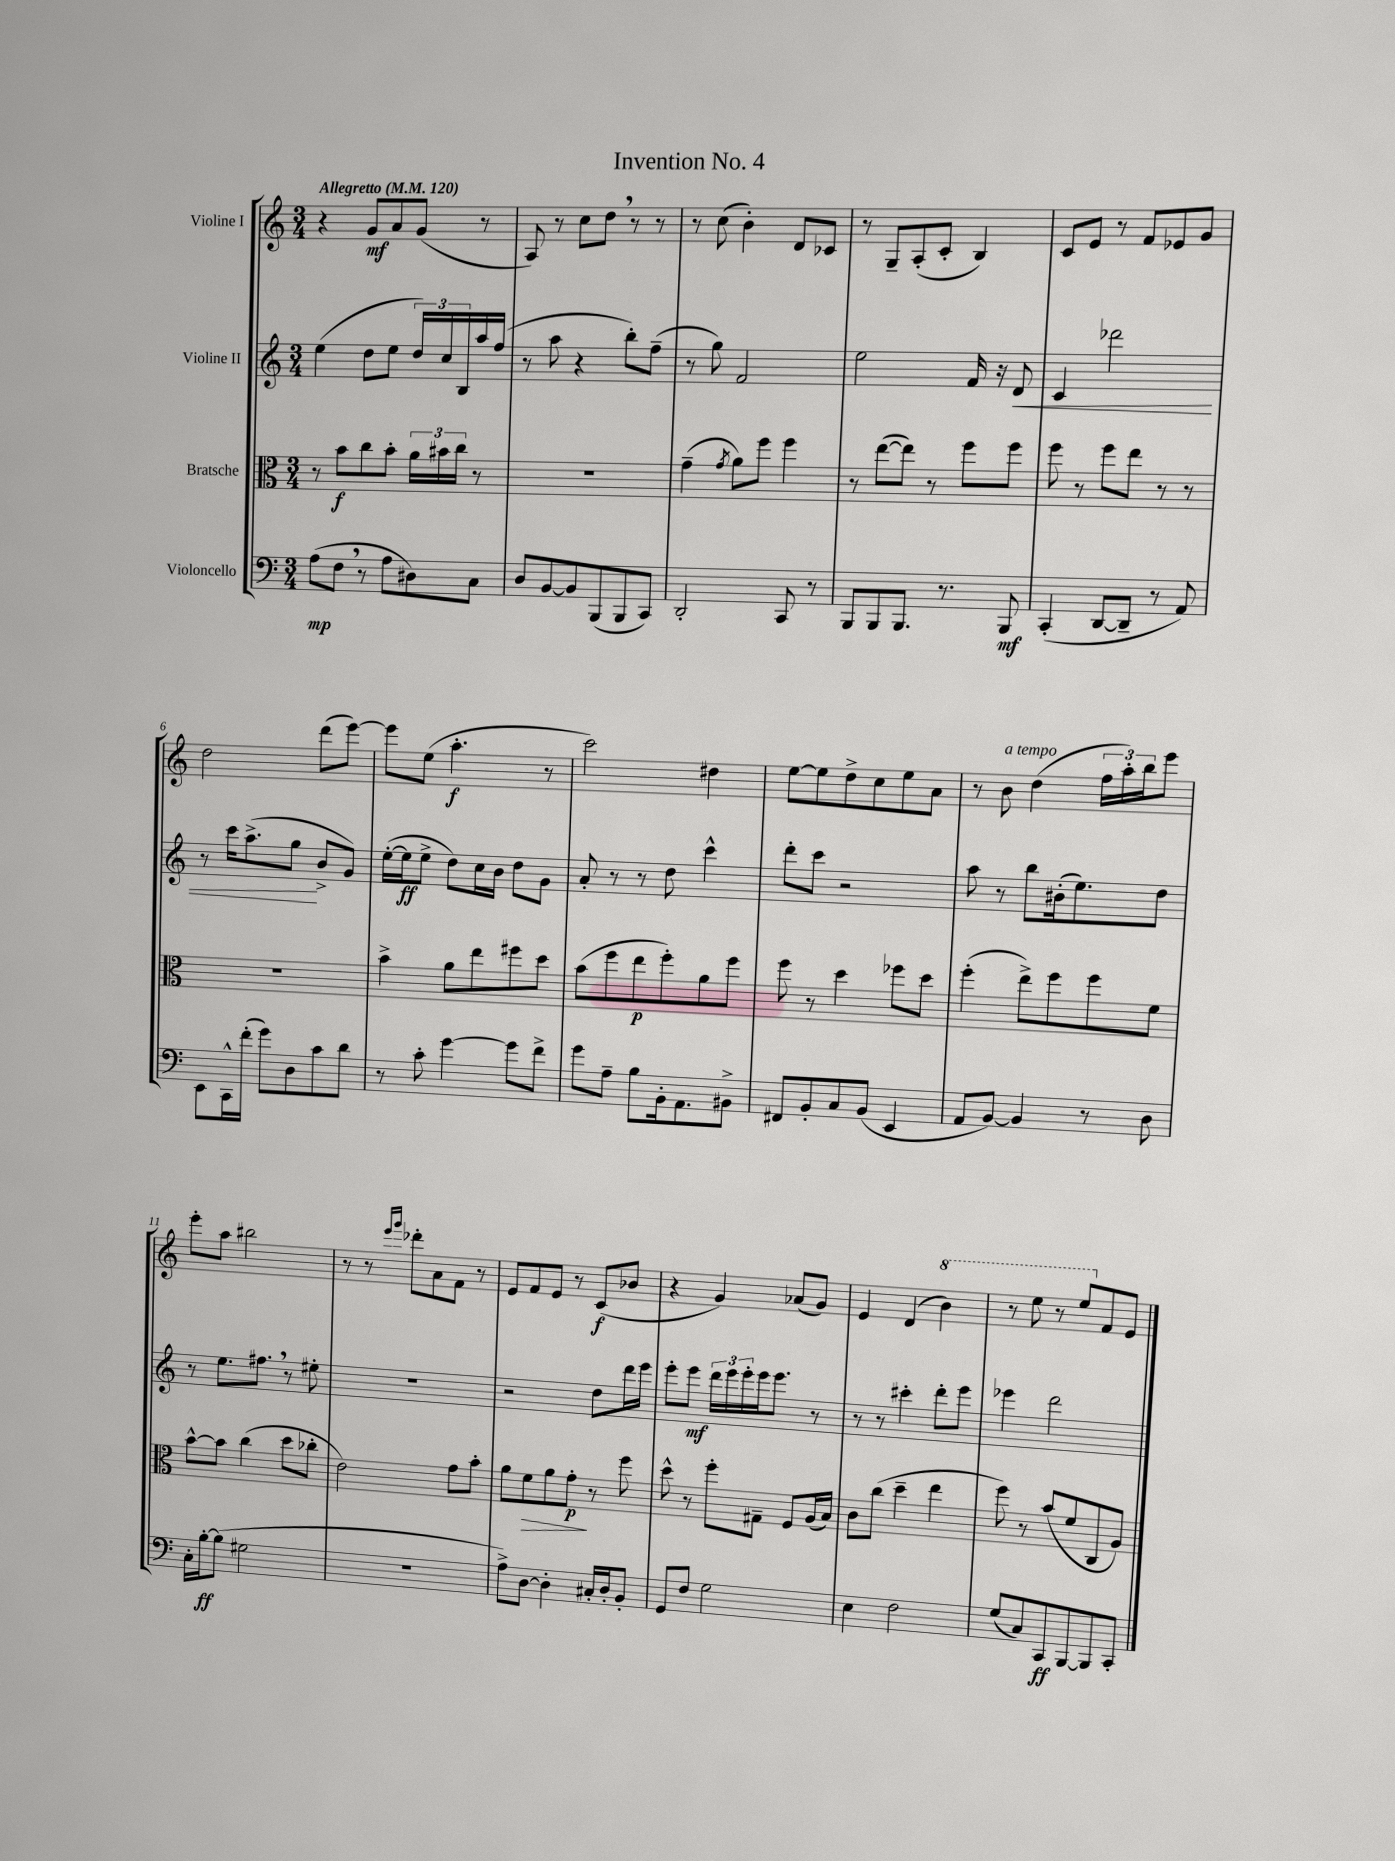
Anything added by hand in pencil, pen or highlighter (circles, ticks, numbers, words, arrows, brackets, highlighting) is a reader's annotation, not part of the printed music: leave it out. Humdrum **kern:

**kern	**kern	**kern	**kern
*staff4	*staff3	*staff2	*staff1
*clefF4	*clefC3	*clefG2	*clefG2
*k[]	*k[]	*k[]	*k[]
*M3/4	*M3/4	*M3/4	*M3/4
*MM120	*MM120	*MM120	*MM120
(8A	8r	(4ee	4r
8F	8b	.	.
8r	8cc	8dd	8g
8A	8b'	8ee	8a
8D#)	24a	24dd)	(8g
.	24b#	24cc	.
.	24cc	24B	.
8C	8r	16aa	8r
.	.	(16ff	.
=	=	=	=
8D	2.r	8r	8A)
[8BB	.	8aa	8r
8BB]	.	4r	8cc
(8BBB	.	.	8dd
8BBB	.	8bb')	8r
8CC)	.	(8ff~	8r
=	=	=	=
2DD'	(4g~	8r	8r
.	.	8gg)	(8cc
.	8qg	.	.
.	8a)	2f	4b')
.	8ff	.	.
8CC	4ff	.	8d
8r	.	.	8c-
=	=	=	=
8BBB	8r	2ee	8r
8BBB	([8ee	.	8G~
8.BBB	8ee])	.	(8A'
.	8r	.	8c'
8.r	.	.	.
.	8ff	16f	4B)
.	.	16r	.
8BBB	8ff	8d	.
=	=	=	=
(4CC'	8ff	4c	8c
.	8r	.	8e
[8DD	8ff	2ddd-	8r
8DD~]	8ee	.	8f
8r	8r	.	8e-
8AA)	8r	.	8g
=	=	=	=
8EE	2.r	8r	2dd
16CC^^	.	16ccc	.
(16f'	.	(8.aa^	.
8g)	.	.	.
8D	.	8gg	.
8c	.	8b^	(8ddd
8d	.	8g)	[8eee)
=	=	=	=
8r	4b^	([16ee'	8eee]
.	.	16ee]	.
8c'	.	8ee^	(8ee
[4g	8a	8dd)	4.aa'
.	8ee	16cc	.
.	.	16b	.
8g]	8ff#	8dd	.
8f^	8dd	8g	8r
=	=	=	=
8g	(8b	8a'	2ccc)
8A~	8ff	8r	.
8B	8ee	8r	.
16BB'	8ff')	8dd	.
8.AA	.	.	.
.	8a	4ccc^^	4dd#
8BB#^	8ff	.	.
=	=	=	=
8FF#	8ff	8ddd'	[8ee
8BB'	8r	8ccc	8ee]
8C	4dd	2r	8dd^
(8BB	.	.	8cc
4EE	8ff-	.	8ee
.	8dd	.	8a
=	=	=	=
8AA	(4ff'	8aa	8r
[8BB)	.	8r	8b
4BB]	8ee^)	8bb	(4dd
.	8ff	(16b#'	.
.	.	8.ee)	.
8r	8ff	.	24ff
.	.	.	24aa')
.	.	.	24bb
8D	8f	8dd	8eee
=	=	=	=
16C'	[8b^^	8r	8eee'
[16B'	.	.	.
(8B]	8b]	8.ee	8aa
2G#	(4cc	.	2bb#
.	.	8.ff#	.
.	8dd	8r	.
.	8cc-'	8ee#'	.
=	=	=	=
2.r	2e)	2.r	8r
.	.	.	8r
.	.	.	16qqeee
.	.	.	16qqggg
.	.	.	8ddd-'
.	.	.	8a
.	8g	.	8f
.	8b'	.	8r
=	=	=	=
8A^)	8a	2r	8e
[8D	8f	.	8f
4D']	8a	.	8e
.	8g'	.	8r
16C#'	8r	8dd	(8c
16D'	.	.	.
8BB'	8ff	16ddd	8b-
.	.	16eee	.
=	=	=	=
8GG	8dd^^	8eee'	4r
8F	8r	8eee	.
2G	8ff'	24ddd	4g)
.	.	24eee	.
.	.	24eee'	.
.	8G#~	16eee	.
.	.	8.eee	.
.	8F	.	(8a-
.	(16A	8r	8g)
.	16B)	.	.
=	=	=	=
4E	8c	8r	4e
.	(8cc	8r	.
2F	4dd~	4ccc#'	(4d
.	4ee	8ddd'	4bb)
.	.	8eee	.
=	=	=	=
(8G	8ff)	4eee-	8r
8C)	8r	.	8eee
8CC	(8b	2ddd	8r
[8BBB	8f	.	8eee
8BBB]	8C	.	8f
8CC'	8A)	.	8e
==	==	==	==
*-	*-	*-	*-
